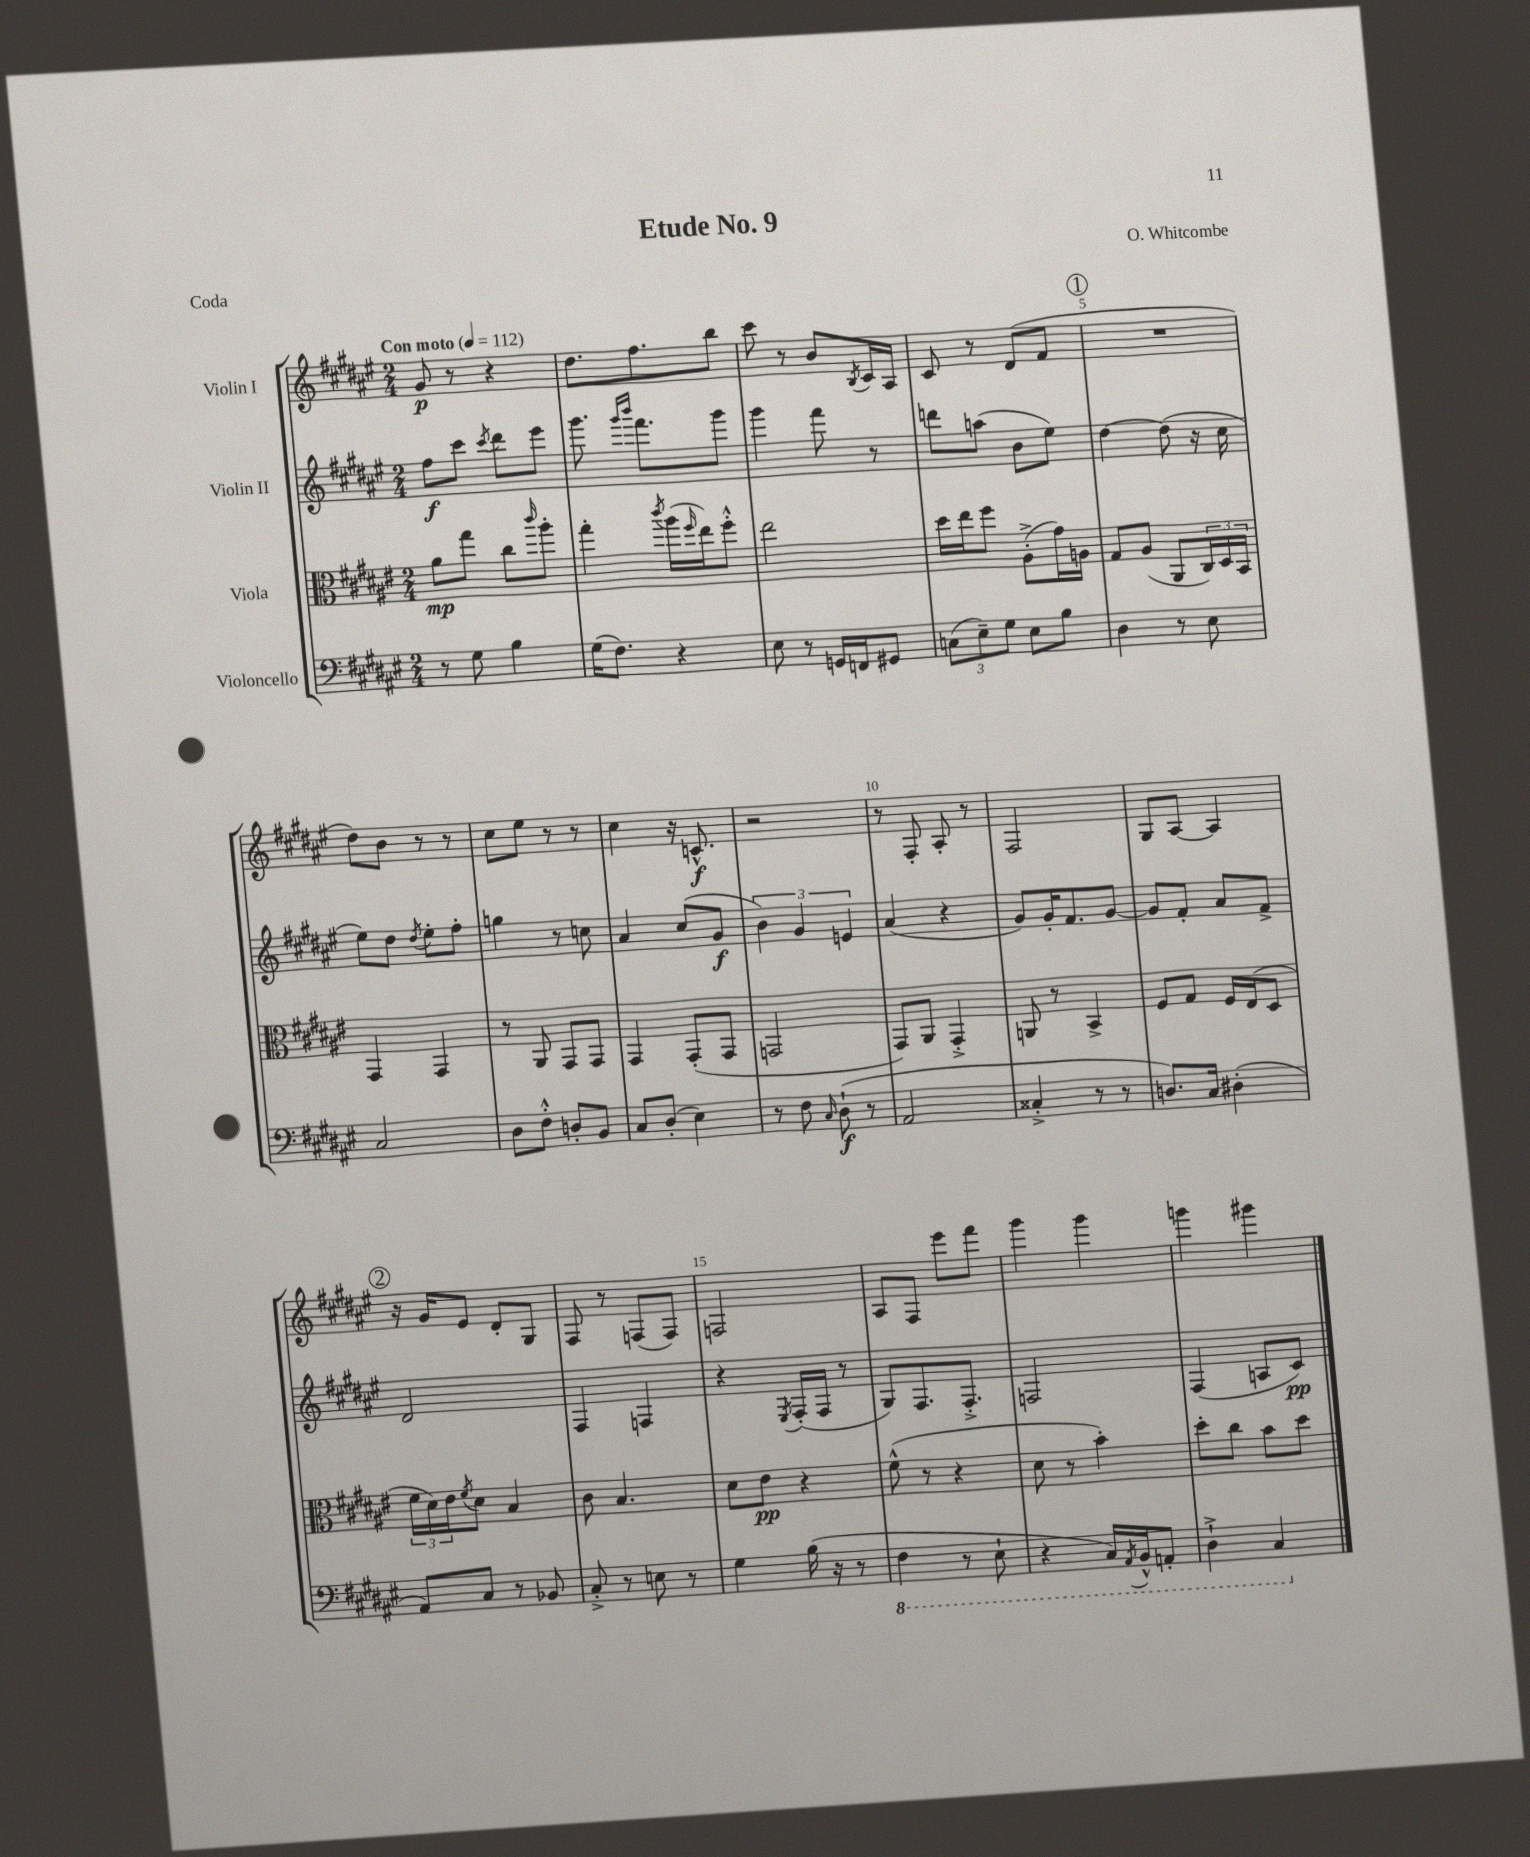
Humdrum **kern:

**kern	**dynam	**kern	**dynam	**kern	**dynam	**kern	**dynam
*part4	*part4	*part3	*part3	*part2	*part2	*part1	*part1
*staff4	*staff4	*staff3	*staff3	*staff2	*staff2	*staff1	*staff1
*I"Violoncello	*	*I"Viola	*	*I"Violin II	*	*I"Violin I	*
*clefF4	*	*clefC3	*	*clefG2	*	*clefG2	*
*k[f#c#g#d#a#e#]	*	*k[f#c#g#d#a#e#]	*	*k[f#c#g#d#a#e#]	*	*k[f#c#g#d#a#e#]	*
*M2/4	*	*M2/4	*	*M2/4	*	*M2/4	*
*MM112	*	*MM112	*	*MM112	*	*MM112	*
=1	=1	=1	=1	=1	=1	=1	=1
!	!	!	!	!	!	!LO:TX:a:B:t=Con moto	!
8r	.	8a#\L	mp	8ff#\L	f	8g#/	p
8G#\	.	8gg#\J	.	8ccc#\J	.	8r	.
.	.	.	.	8qccc#/	.	.	.
4B\	.	8cc#\L	.	8ddd#\L	.	4r	.
.	.	16qqccc#/	.	.	.	.	.
.	.	8aa#'\J	.	8eee#\J	.	.	.
=2	=2	=2	=2	=2	=2	=2	=2
(16G#\KL	.	4gg#'\	.	8.ggg#\	.	8.dd#\L	.
8.F#\J)	.	.	.	.	.	.	.
.	.	.	.	16qqggg#/LL	.	.	.
.	.	.	.	16qqbbb/JJ	.	.	.
.	.	.	.	8.fff#\L	.	8.ff#\	.
.	.	8qccc#/	.	.	.	.	.
4r	.	(16aa#\LL	.	.	.	.	.
.	.	16qqff#/	.	.	.	.	.
.	.	16ee#\J)	.	.	.	.	.
.	.	8ff#'^^\J	.	8ggg#\J	.	8bb\J	.
=3	=3	=3	=3	=3	=3	=3	=3
8E#\	.	2ee#\	.	4ggg#\	.	8ccc#\	.
8r	.	.	.	.	.	8r	.
16GGn/LL	.	.	.	8fff#\	.	8b/L	.
16FFn/J	.	.	.	.	.	.	.
.	.	.	.	.	.	8qB/	.
8GG#X/J	.	.	.	8r	.	16c#/L	.
.	.	.	.	.	.	16A#/JJ	.
=4	=4	=4	=4	=4	=4	=4	=4
(12Cn\L	.	16dd#\LL	.	8dddn\L	.	8c#/	.
.	.	16ee#\J	.	.	.	.	.
12E#~\)	.	.	.	.	.	.	.
.	.	8ff#\J	.	(8aan\J	.	8r	.
12G#\J	.	.	.	.	.	.	.
8E#\L	.	(8A#'^\L	.	8b\L	.	(8d#/L	.
8B\J	.	16g#\L)	.	8ee#\J)	.	8f#/J	.
.	.	16An\JJ	.	.	.	.	.
!!LO:REH:place=s1:t=1
=5	=5	=5	=5	=5	=5	=5	=5
4D#\	.	8G#/L	.	[4dd#\	.	2r	.
.	.	(8A#/J	.	.	.	.	.
8r	.	8AA#/L	.	(8dd#\]	.	.	.
8E#\	.	24C#/L)	.	16r	.	.	.
.	.	24D#/	.	.	.	.	.
.	.	.	.	16cc#\	.	.	.
.	.	24BB/JJ	.	.	.	.	.
!!LO:LB:g=z
=6	=6	=6	=6	=6	=6	=6	=6
2C#/	.	4GG#/	.	8ee#\L)	.	8dd#\L)	.
.	.	.	.	8dd#\J	.	8b\J	.
.	.	.	.	8qdd#/	.	.	.
.	.	4GG#/	.	8ee#'\L	.	8r	.
.	.	.	.	8ff#'\J	.	8r	.
=7	=7	=7	=7	=7	=7	=7	=7
8D#\L	.	8r	.	4ggn\	.	8cc#\L	.
8F#'^^\J	.	8AA#/	.	.	.	8ee#\J	.
8Dn'/L	.	8GG#/L	.	8r	.	8r	.
8BB/J	.	8GG#/J	.	8ccn\	.	8r	.
=8	=8	=8	=8	=8	=8	=8	=8
8C#/L	.	4GG#/	.	4a#/	.	4cc#\	.
(8D#'/J	.	.	.	.	.	.	.
4E#\)	.	(8GG#'/L	.	(8cc#/L	.	16r	.
.	.	.	.	.	.	8.cn^^/	f
.	.	8GG#/J	.	8g#/J	f	.	.
=9	=9	=9	=9	=9	=9	=9	=9
8r	.	2GGn/	.	6b\)	.	2r	.
8F#\	.	.	.	.	.	.	.
.	.	.	.	6g#/	.	.	.
16qqC#/	.	.	.	.	.	.	.
(8D#`\	f	.	.	.	.	.	.
.	.	.	.	6en/	.	.	.
8r	.	.	.	.	.	.	.
=10	=10	=10	=10	=10	=10	=10	=10
2AA#/	.	8GG#/L)	.	(4a#/	.	8r	.
.	.	8AA#/J	.	.	.	8F#'/	.
.	.	4GG#'^/	.	4r	.	8A#'/	.
.	.	.	.	.	.	8r	.
=11	=11	=11	=11	=11	=11	=11	=11
4C##X'^/	.	8AAn/	.	8g#/L)	.	2F#/	.
.	.	8r	.	16g#'/K	.	.	.
.	.	.	.	8.f#/	.	.	.
8r	.	4BB^/	.	.	.	.	.
8r	.	.	.	[8g#/J	.	.	.
=12	=12	=12	=12	=12	=12	=12	=12
8.Dn/L)	.	8F#/L	.	8g#/L]	.	8G#/L	.
.	.	8G#/J	.	8f#'/J	.	[8A#/J	.
16C#/Jk	.	.	.	.	.	.	.
(4D#X'\	.	16F#/LL	.	8a#/L	.	4A#/]	.
.	.	(16E#/J	.	.	.	.	.
.	.	8D#/J	.	8f#^/J	.	.	.
!!LO:LB:g=z
!!LO:REH:place=s1:t=2
=13	=13	=13	=13	=13	=13	=13	=13
8AA#/L)	.	24f#\LL	.	2d#/	.	16r	.
.	.	24d#\)	.	.	.	.	.
.	.	.	.	.	.	16g#/KL	.
.	.	24e#\J	.	.	.	.	.
.	.	8qf#/	.	.	.	.	.
8C#/J	.	8d#\J	.	.	.	8e#/J	.
8r	.	4B/	.	.	.	8d#'/L	.
8BB-X/	.	.	.	.	.	8G#/J	.
=14	=14	=14	=14	=14	=14	=14	=14
8C#'^/	.	8c#\	.	4F#/	.	8F#/	.
8r	.	4.B/	.	.	.	8r	.
8En\	.	.	.	4Fn/	.	(8Fn/L	.
8r	.	.	.	.	.	8F/J)	.
=15	=15	=15	=15	=15	=15	=15	=15
4G#\	.	8d#\L	.	4r	.	2Fn/	.
.	.	8e#\J	pp	.	.	.	.
.	.	.	.	8qE#/	.	.	.
(16B\	.	4r	.	(16F#'/LL	.	.	.
16r	.	.	.	16F#/JJ	.	.	.
8r	.	.	.	8r	.	.	.
=16	=16	=16	=16	=16	=16	=16	=16
*8ba	*	*	*	*	*	*	*
4FF#\	.	(8f#^^\	.	8G#/L)	.	8A#/L	.
.	.	8r	.	8.F#/	.	8F#/J	.
8r	.	4r	.	.	.	8eee#\L	.
.	.	.	.	8.F#'^/J	.	.	.
8EE#`\	.	.	.	.	.	8fff#\J	.
=17	=17	=17	=17	=17	=17	=17	=17
4r	.	8d#\	.	2Fn/	.	4ggg#\	.
.	.	8r	.	.	.	.	.
16CC#/LL)	.	4b'\)	.	.	.	4ggg#\	.
8qAAA#/	.	.	.	.	.	.	.
16BBB^^/J	.	.	.	.	.	.	.
8AAAn'/J	.	.	.	.	.	.	.
=18	=18	=18	=18	=18	=18	=18	=18
4DD#`^\	.	8dd#'\L	.	(4F#/	.	4gggn\	.
.	.	8cc#\J	.	.	.	.	.
4CC#/	.	8b\L	.	8An/L	.	4ggg#X\	.
.	.	8dd#\J	.	8c#/J)	pp	.	.
*X8ba	*	*	*	*	*	*	*
==	==	==	==	==	==	==	==
*-	*-	*-	*-	*-	*-	*-	*-
